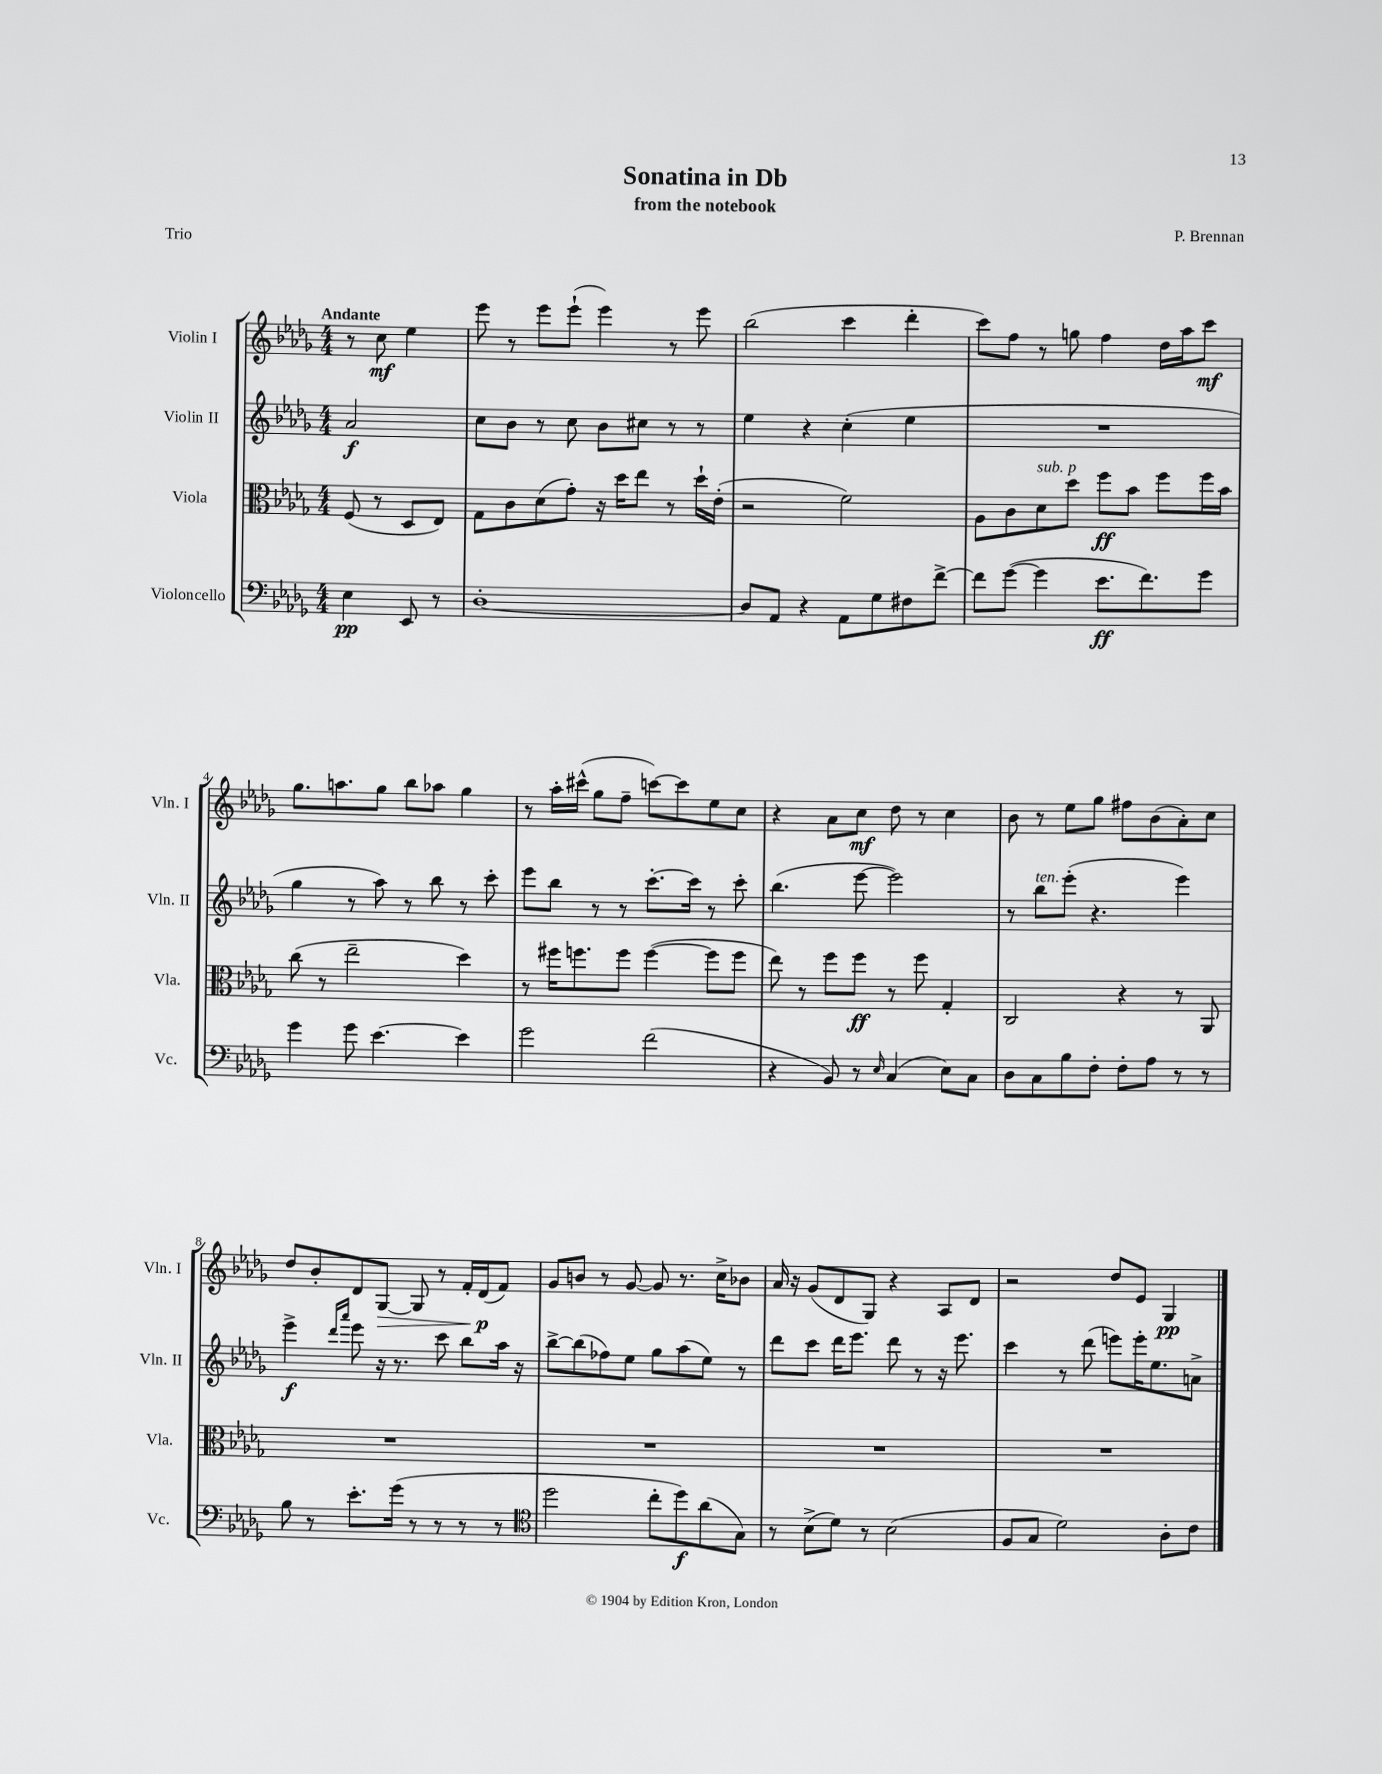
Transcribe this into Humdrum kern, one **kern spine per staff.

**kern	**dynam	**kern	**dynam	**kern	**dynam	**kern	**dynam
*part4	*part4	*part3	*part3	*part2	*part2	*part1	*part1
*staff4	*staff4	*staff3	*staff3	*staff2	*staff2	*staff1	*staff1
*I"Violoncello	*	*I"Viola	*	*I"Violin II	*	*I"Violin I	*
*I'Vc.	*	*I'Vla.	*	*I'Vln. II	*	*I'Vln. I	*
*clefF4	*	*clefC3	*	*clefG2	*	*clefG2	*
*k[b-e-a-d-g-]	*	*k[b-e-a-d-g-]	*	*k[b-e-a-d-g-]	*	*k[b-e-a-d-g-]	*
*M4/4	*	*M4/4	*	*M4/4	*	*M4/4	*
=	=	=	=	=	=	=	=
!	!	!	!	!	!	!LO:TX:a:B:t=Andante	!
4E-\	pp	(8F/	.	2a-/	f	8r	.
.	.	8r	.	.	.	8cc\	mf
8EE-/	.	8D-/L	.	.	.	4ee-\	.
8r	.	8E-/J)	.	.	.	.	.
=1	=1	=1	=1	=1	=1	=1	=1
[1D-'	.	8G-\L	.	8cc\L	.	8eee-\	.
.	.	8c\	.	8b-\J	.	8r	.
.	.	(8d-\	.	8r	.	8eee-\L	.
.	.	8g-'\J)	.	8cc\	.	(8eee-`\J	.
.	.	16r	.	8b-\L	.	4eee-\)	.
.	.	16dd-\KL	.	.	.	.	.
.	.	8ee-\J	.	8cc#X\J	.	.	.
.	.	8r	.	8r	.	8r	.
.	.	16dd-`\LL	.	8r	.	8eee-\	.
.	.	(16e-'\JJ	.	.	.	.	.
=2	=2	=2	=2	=2	=2	=2	=2
8D-/L]	.	2r	.	4ee-\	.	(2bb-\	.
8AA-/J	.	.	.	.	.	.	.
4r	.	.	.	4r	.	.	.
8AA-\L	.	2f\)	.	(4cc'\	.	4ccc\	.
8G-\	.	.	.	.	.	.	.
8F#X\	.	.	.	4ee-\	.	4ddd-'\	.
[8f^\J	.	.	.	.	.	.	.
=3	=3	=3	=3	=3	=3	=3	=3
8f\L]	.	8A-\L	.	1r	.	8ccc\L)	.
([8g-\J	.	8c\	.	.	.	8ff\J	.
!	!	!LO:TX:a:i:t=sub. p	!	!	!	!	!
4g-\]	.	8d-\	.	.	.	8r	.
.	.	8dd-\J	.	.	.	8ggn\	.
8.e-\L	ff	8ff\L	ff	.	.	4ff\	.
.	.	8b-\J	.	.	.	.	.
8.f\)	.	.	.	.	.	.	.
.	.	8ff\L	.	.	.	16dd-\LL	.
.	.	.	.	.	.	16aa-\J	.
8g-\J	.	16ff\L	.	.	.	8ccc\J	mf
.	.	16b-\JJ	.	.	.	.	.
!!LO:LB:g=z
=4	=4	=4	=4	=4	=4	=4	=4
4g-\	.	(8cc\	.	4gg-\	.	8.gg-\L	.
.	.	8r	.	.	.	.	.
.	.	.	.	.	.	8.aan\	.
8g-\	.	2ee-~\	.	8r	.	.	.
[4.e-\	.	.	.	8aa-\)	.	8gg-\J	.
.	.	.	.	8r	.	8bb-\L	.
.	.	.	.	8bb-\	.	8aa-X\J	.
4e-\]	.	4dd-\)	.	8r	.	4gg-\	.
.	.	.	.	8ccc'\	.	.	.
=5	=5	=5	=5	=5	=5	=5	=5
2g-\	.	8r	.	8eee-\L	.	8r	.
.	.	16ff#X\KL	.	8bb-\J	.	16aa-'\LL	.
.	.	8.ffn\	.	.	.	(16ccc#X^^\JJ	.
.	.	.	.	8r	.	8gg-\L	.
.	.	8ff\J	.	8r	.	8ff~\J	.
(2f\	.	([4ff\	.	[8.ccc'\L	.	[8cccn\L)	.
.	.	.	.	.	.	8ccc\]	.
.	.	.	.	16ccc\Jk]	.	.	.
.	.	8ff\L]	.	8r	.	8ee-\	.
.	.	8ff\J	.	8ccc'\	.	8cc\J	.
=6	=6	=6	=6	=6	=6	=6	=6
4r	.	8ee-\)	.	(4.bb-\	.	4r	.
.	.	8r	.	.	.	.	.
8BB-/)	.	8ff\L	.	.	.	8a-\L	.
8r	.	8ff\J	ff	[8eee-\	.	8cc\J	mf
16qqE-/	.	.	.	.	.	.	.
(4C/	.	8r	.	2eee-\])	.	8dd-\	.
.	.	8ff\	.	.	.	8r	.
8E-\L)	.	4G-'/	.	.	.	4cc\	.
8C\J	.	.	.	.	.	.	.
=7	=7	=7	=7	=7	=7	=7	=7
8D-\L	.	2C/	.	8r	.	8b-\	.
!	!	!	!	!LO:TX:a:i:t=ten.	!	!	!
8C\	.	.	.	8bb-\L	.	8r	.
8B-\	.	.	.	(8eee-'\J	.	8ee-\L	.
8F'\J	.	.	.	4.r	.	8gg-\J	.
8F'\L	.	4r	.	.	.	8ff#X\L	.
8A-\J	.	.	.	.	.	(8b-\	.
8r	.	8r	.	4eee-\)	.	8a-'\)	.
8r	.	8AA-/	.	.	.	8cc\J	.
!!LO:LB:g=z
=8	=8	=8	=8	=8	=8	=8	=8
8B-\	.	1r	.	4eee-^\	f	8dd-/L	.
8r	.	.	.	.	.	8b-'/	.
.	.	.	.	16qqddd-/LL	.	.	.
.	.	.	.	16qqaaa-/JJ	.	.	.
8.e-'\L	.	.	.	8eee-\	.	8d-/	.
!	!	!	!	!	!	!	!LO:HP:b
.	.	.	.	16r	.	[8G-/J	>
(16g-\Jk	.	.	.	8.r	.	.	.
8r	.	.	.	.	.	8G-/]	.
8r	.	.	.	8ccc\	.	8r	.
8r	.	.	.	8bb-\L	.	16f'/LL	.
.	.	.	.	.	.	(16d-/J	p
8r	.	.	.	16aa-\Jk	.	8f/J)	]
.	.	.	.	16r	.	.	.
=9	=9	=9	=9	=9	=9	=9	=9
*clefC4	*	*	*	*	*	*	*
2dd-\	.	1r	.	[8bb-^\L	.	8g-/L	.
.	.	.	.	(8bb-\]	.	8bn/J	.
.	.	.	.	8ff-X\)	.	8r	.
.	.	.	.	8ee-\J	.	[8g-/	.
8cc'\L	.	.	.	8gg-\L	.	8g-/]	.
8dd-\)	f	.	.	(8aa-\	.	8.r	.
(8a-\	.	.	.	8ee-\J)	.	.	.
.	.	.	.	.	.	16cc^\KL	.
8G-\J)	.	.	.	8r	.	8b-X\J	.
=10	=10	=10	=10	=10	=10	=10	=10
8r	.	1r	.	8ddd-\L	.	16a-/	.
.	.	.	.	.	.	16r	.
(8B-^\L	.	.	.	8ccc\J	.	(8g-/L	.
8d-\J)	.	.	.	16ddd-\KL	.	8d-/	.
.	.	.	.	8.eee-\J	.	.	.
8r	.	.	.	.	.	8G-/J)	.
(2B-\	.	.	.	8ddd-\	.	4r	.
.	.	.	.	8r	.	.	.
.	.	.	.	16r	.	8A-/L	.
.	.	.	.	8.eee-\	.	.	.
.	.	.	.	.	.	8d-/J	.
=11	=11	=11	=11	=11	=11	=11	=11
8F/L	.	1r	.	4ccc\	.	2r	.
8G-/J	.	.	.	.	.	.	.
2d-\)	.	.	.	8r	.	.	.
.	.	.	.	(8ddd-\	.	.	.
.	.	.	.	8eeen\L)	.	8dd-/L	.
.	.	.	.	16eee'\K	.	8e-/J	.
.	.	.	.	8.ee-\	.	.	.
8A-'\L	.	.	.	.	.	4G-/	pp
8c\J	.	.	.	8an^\J	.	.	.
==	==	==	==	==	==	==	==
*-	*-	*-	*-	*-	*-	*-	*-
